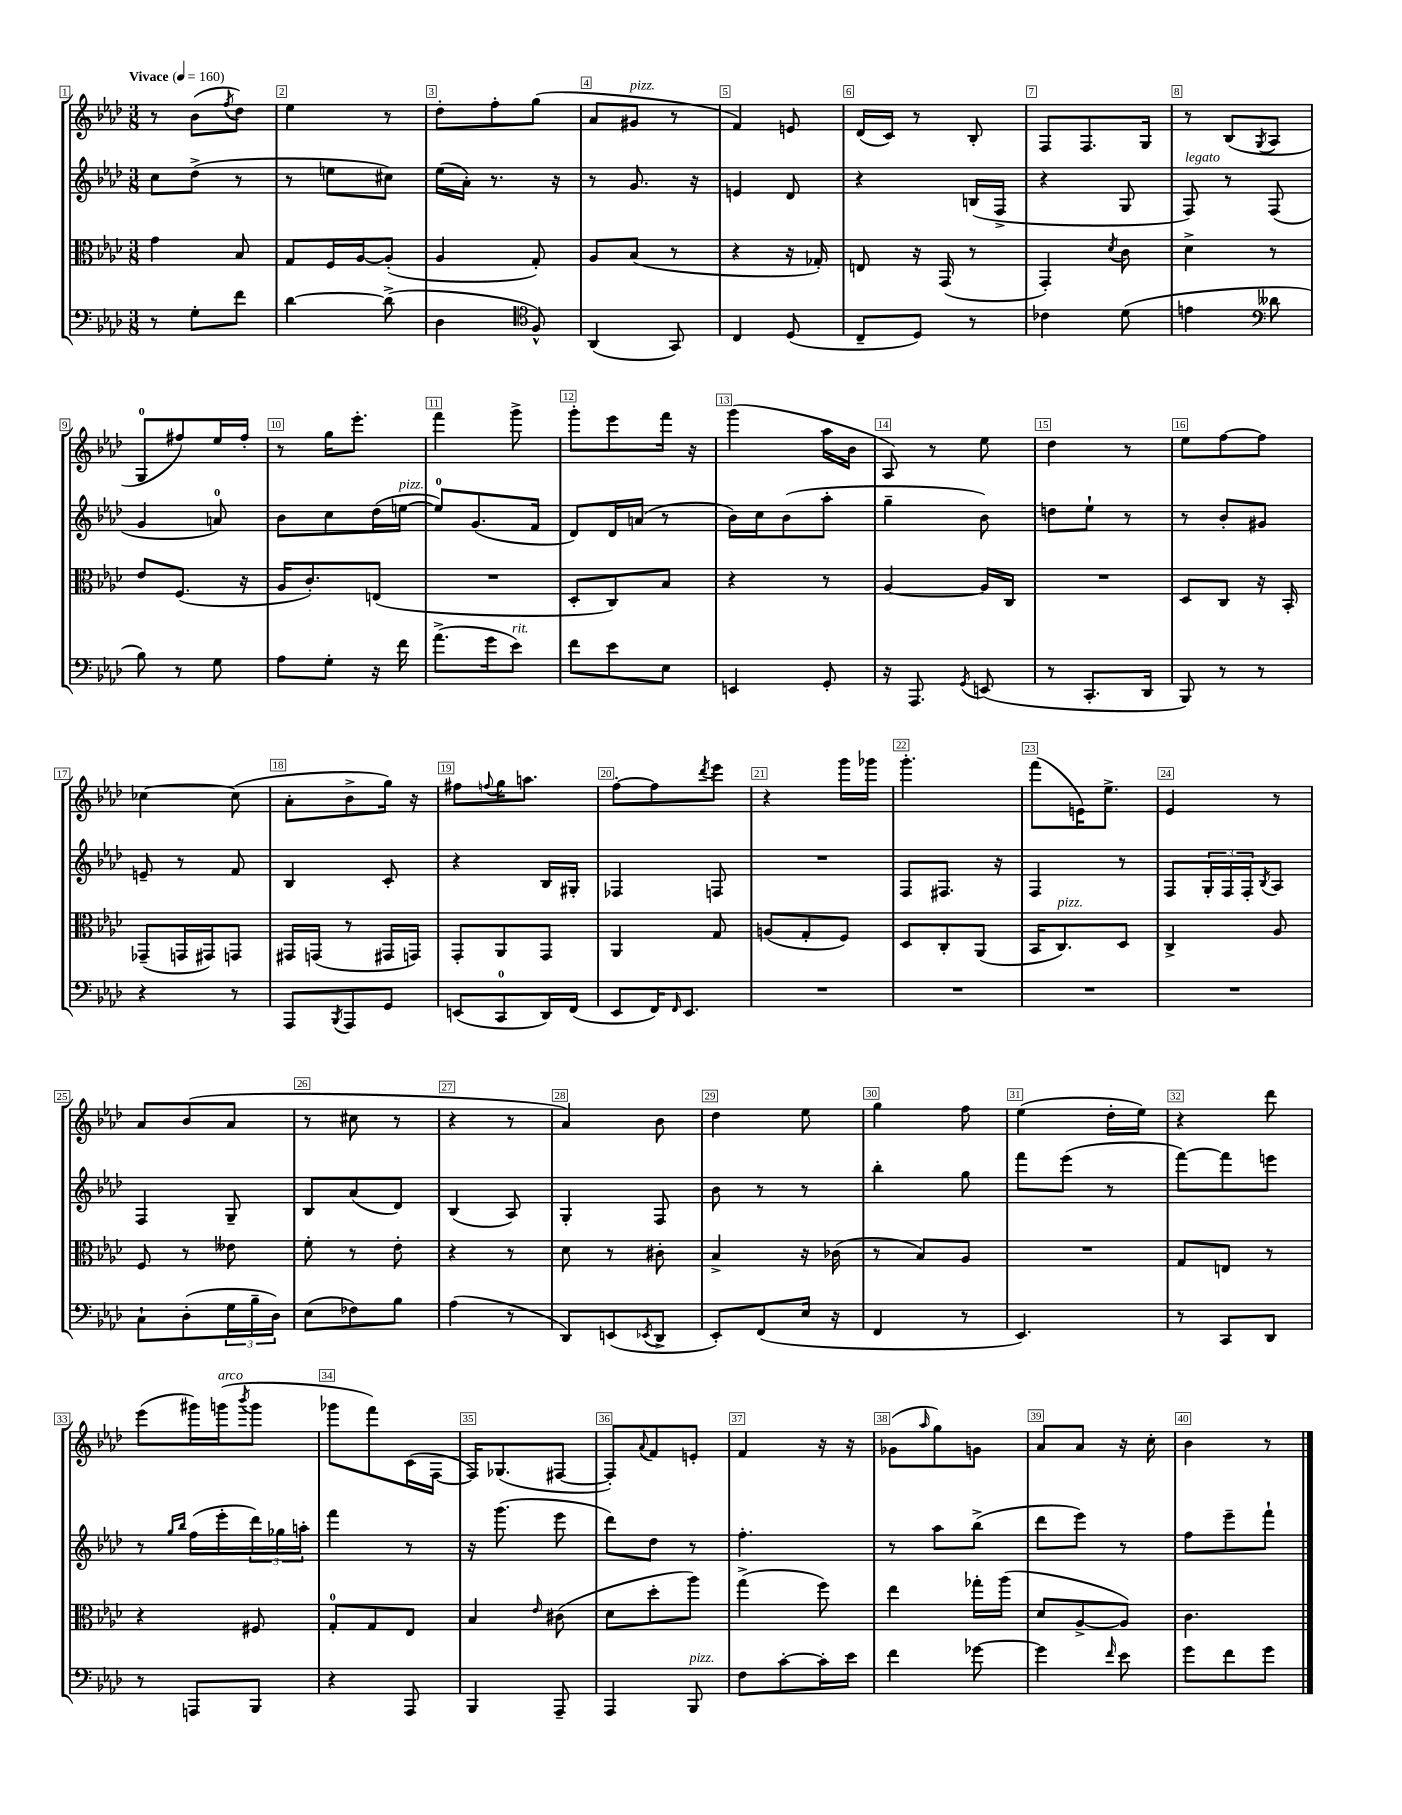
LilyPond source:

<<
\new StaffGroup <<
\new Staff = "s0" {
    \clef treble \key aes \major \numericTimeSignature \time 3/8 \tempo "Vivace" 4 = 160
    r8 bes'8( \acciaccatura { f''8 } des''8) |
    ees''4 r8 |
    des''8-. f''8-. g''8( |
    aes'8 gis'8^\markup { \italic "pizz." } r8 |
    f'4) e'8 |
    des'16( c'16) r8 bes8-. |
    f8 f8. g16 |
    r8 bes8( \acciaccatura { g8 } aes8 |
    g8-0 fis''8) ees''16 fis''16-. |
    r8 g''16 ees'''8.-. |
    f'''4 g'''8-> |
    g'''8-. ees'''8 f'''16 r16 |
    g'''4( aes''16 bes'16 |
    aes8) r8 ees''8 |
    des''4 r8 |
    ees''8 f''8~ f''8 |
    ces''4~ ces''8( |
    aes'8-. bes'8-> g''16) r16 |
    fis''8 \appoggiatura { f''8 } g''16 a''8. |
    f''8~-. f''8 \acciaccatura { des'''8 } ees'''8 |
    r4 g'''16 ges'''16 |
    g'''4.-. |
    f'''8( e'16) ees''8.-> |
    ees'4 r8 |
    aes'8 bes'8( aes'8 |
    r8 cis''8 r8 |
    r4 r8 |
    aes'4) bes'8 |
    des''4 ees''8 |
    g''4 f''8 |
    ees''4( des''16-. ees''16) |
    r4 des'''8 |
    ees'''8( gis'''16) g'''16^\markup { \italic "arco" }( \acciaccatura { bes'''8 } g'''8 |
    ges'''8 f'''8) c'16( f16~ |
    f16) ges8.( fis8~ |
    fis8-.) \appoggiatura { aes'8 } f'8 e'8-. |
    f'4 r16 r16 |
    ges'8( \grace { aes''16 } g''8) g'8 |
    aes'8 aes'8 r16 c''16-. |
    bes'4 r8 \bar "|." |
}
\new Staff = "s1" {
    \clef treble \key aes \major \numericTimeSignature \time 3/8
    c''8 des''8->( r8 |
    r8 e''8 cis''8) |
    ees''16( aes'16-.) r8. r16 |
    r8 g'8. r16 |
    e'4 des'8 |
    r4 b16( f16-> |
    r4 g8 |
    f8^\markup { \italic "legato" }) r8 f8( |
    g'4 a'8-0) |
    bes'8 c''8 des''16( e''16~^\markup { \italic "pizz." } |
    e''8-0) g'8.( f'16 |
    des'8) des'16 a'16( r8 |
    bes'16) c''16 bes'8( aes''8-. |
    g''4-- bes'8) |
    d''8 ees''8-! r8 |
    r8 bes'8-. gis'8 |
    e'8-- r8 f'8 |
    bes4 c'8-. |
    r4 bes16 gis16-. |
    fes4 f8 |
    R4. |
    f8 fis8. r16 |
    f4 r8 |
    f8 \tuplet 3/2 { g16-. f16 f16-. } \acciaccatura { bes8 } aes8 |
    f4 g8-- |
    bes8 aes'8( des'8) |
    bes4( aes8) |
    g4-. f8 |
    bes'8 r8 r8 |
    bes''4-. g''8 |
    f'''8 ees'''8( r8 |
    f'''8~) f'''8 e'''8 |
    r8 \grace { g''16 bes''16 } f''16( ees'''16-. \tuplet 3/2 { des'''16) ges''16 a''16-. } |
    f'''4 r8 |
    r16 g'''8.( ees'''8 |
    des'''8) des''8 r8 |
    f''4.-. |
    r8 aes''8 bes''8->( |
    des'''8 ees'''8) r8 |
    f''8 ees'''8-- f'''8-! \bar "|." |
}
\new Staff = "s2" {
    \clef alto \key aes \major \numericTimeSignature \time 3/8
    g'4 bes8 |
    g8 f16 aes16~ aes8-.( |
    aes4 g8-.) |
    aes8 bes8( r8 |
    r4 r16 ges16-.) |
    e8 r16 g,16( r8 |
    g,4-.) \acciaccatura { des'8 } c'8 |
    des'4-> r8 |
    ees'8 f8.( r16 |
    aes16 c'8.-.) e8( |
    R4. |
    des8-. c8) bes8 |
    r4 r8 |
    aes4~ aes16 c16 |
    R4. |
    des8 c8 r16 bes,16-. |
    ges,8--( g,16 gis,16) g,8 |
    gis,16 g,16( r8 gis,16 g,16) |
    g,8-. aes,8 g,8 |
    aes,4 g8 |
    a8( g8-. f8) |
    des8 c8-. aes,8( |
    bes,16 c8.^\markup { \italic "pizz." }) des8 |
    c4-> aes8 |
    f8 r8 eeses'8 |
    f'8-. r8 ees'8-. |
    r4 r8 |
    des'8 r8 cis'8-. |
    bes4-> r16 ces'16( |
    r8 bes8) aes8 |
    R4. |
    g8 e8 r8 |
    r4 fis8 |
    g8-0-. g8 ees8 |
    bes4 \grace { ees'16 } cis'8( |
    des'8 des''8-. aes''8) |
    g''4->( f''8) |
    ees''4 ges''16-. aes''16( |
    des'8 aes8~-> aes8) |
    c'4. \bar "|." |
}
\new Staff = "s3" {
    \clef bass \key aes \major \numericTimeSignature \time 3/8
    r8 g8-. f'8 |
    des'4~ des'8->( |
    des4 \clef tenor f8-^) |
    aes,4( g,8) |
    c4 des8( |
    c8-- des8) r8 |
    ces'4 des'8( |
    e'4 \clef bass deses'8 |
    bes8) r8 g8 |
    aes8 g8-. r16 f'16 |
    aes'8.->( g'16 ees'8^\markup { \italic "rit." }) |
    f'8 ees'8 ees8 |
    e,4 g,8-. |
    r16 aes,,8. \acciaccatura { g,8 } e,8( |
    r8 c,8.-. des,16 |
    bes,,8) r8 r8 |
    r4 r8 |
    aes,,8 \acciaccatura { bes,,8 } aes,,8 g,8 |
    e,8( c,8-0 des,16) f,16( |
    ees,8 f,16) \grace { f,16 } ees,8. |
    R4. |
    R4. |
    R4. |
    R4. |
    c8-! des8-.( \tuplet 3/2 { g16 bes16-- des16) } |
    ees8( fes8) bes8 |
    aes4( r8 |
    des,8) e,8( \acciaccatura { ees,8 } des,8-> |
    ees,8-.) f,8( ees16 r16 |
    f,4 r8 |
    ees,4.) |
    r8 c,8 des,8 |
    r8 a,,8 bes,,8 |
    r4 aes,,8 |
    bes,,4 aes,,8-- |
    aes,,4 bes,,8^\markup { \italic "pizz." } |
    f8 c'8~-. c'16-. ees'16 |
    f'4 ges'8~ |
    ges'4 \grace { f'16 } ees'8 |
    g'8 f'8 g'8 \bar "|." |
}
>>
>>
\layout { \context { \Score \override BarNumber.break-visibility = ##(#f #t #t) barNumberVisibility = #all-bar-numbers-visible \override BarNumber.stencil = #(make-stencil-boxer 0.1 0.3 ly:text-interface::print) } }
